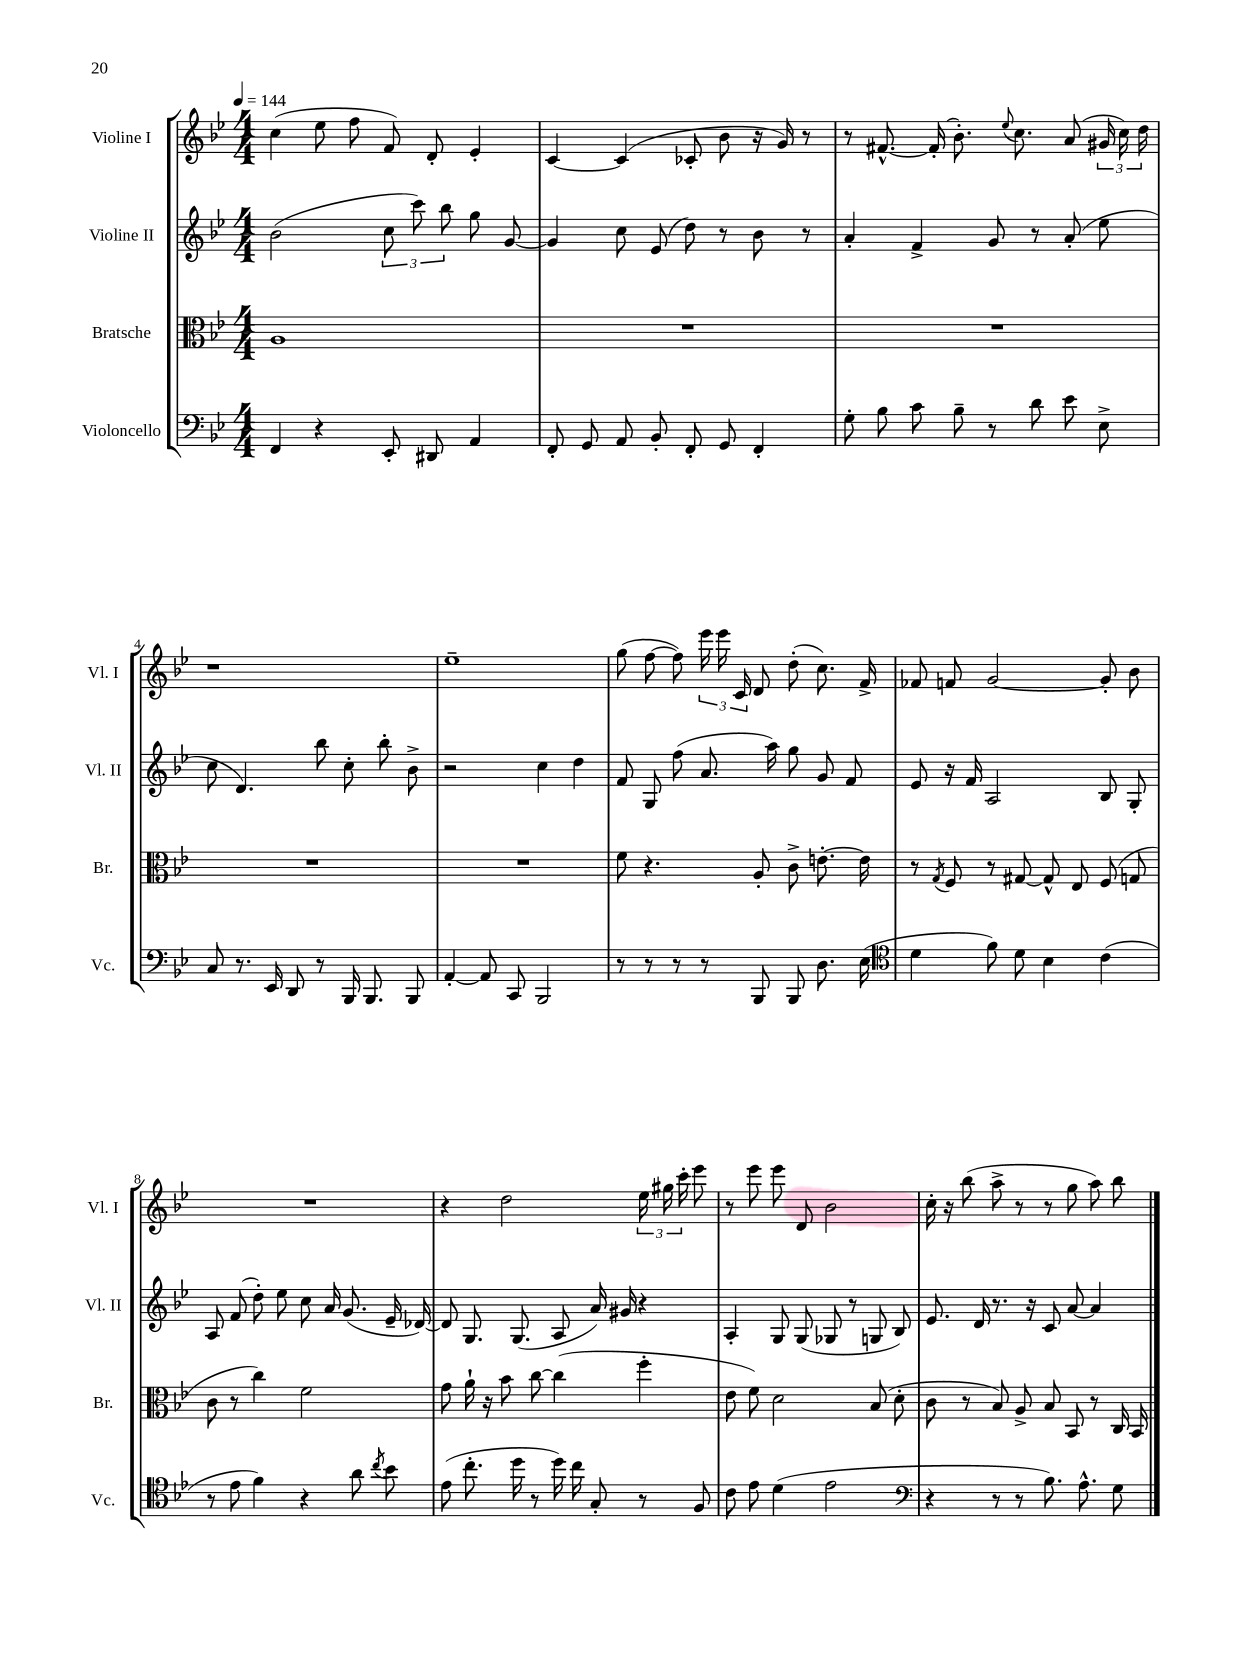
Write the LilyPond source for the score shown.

<<
\new StaffGroup <<
\new Staff = "s0" \with { instrumentName = "Violine I" shortInstrumentName = "Vl. I" } {
    \clef treble \key bes \major \numericTimeSignature \time 4/4 \tempo 4 = 144
    \autoBeamOff c''4( ees''8 f''8 f'8) d'8-. ees'4-. |
    c'4~ c'4( ces'8-. bes'8 r16 g'16) r8 |
    r8 fis'8.~-^ fis'16-.( bes'8.-.) \appoggiatura { ees''8 } c''8. a'8( \tuplet 3/2 { gis'16 c''16) d''16 } |
    r1 |
    ees''1-- |
    g''8( f''8~ f''8) \tuplet 3/2 { ees'''16 ees'''16 c'16 } d'8 d''8-.( c''8.) f'16-> |
    fes'8 f'8 g'2~ g'8-. bes'8 |
    R1 |
    r4 d''2 \tuplet 3/2 { ees''16 gis''16 c'''16-. } ees'''8 |
    r8 ees'''8 ees'''8 d'8 bes'2 |
    c''16-. r16 bes''8( a''8-> r8 r8 g''8 a''8) bes''8 \bar "|." |
}
\new Staff = "s1" \with { instrumentName = "Violine II" shortInstrumentName = "Vl. II" } {
    \clef treble \key bes \major \numericTimeSignature \time 4/4
    \autoBeamOff bes'2( \tuplet 3/2 { c''8 c'''8) bes''8 } g''8 g'8~ |
    g'4 c''8 ees'8( d''8) r8 bes'8 r8 |
    a'4-. f'4-> g'8 r8 a'8-.( ees''8 |
    c''8 d'4.) bes''8 c''8-. bes''8-. bes'8-> |
    r2 c''4 d''4 |
    f'8 g8 f''8( a'8. a''16) g''8 g'8 f'8 |
    ees'8 r16 f'16 a2 bes8 g8-. |
    a8 f'8( d''8-.) ees''8 c''8 a'16 g'8.( ees'16-- des'16~) |
    des'8 g8. g8.( a8 a'16) gis'16 r4 |
    a4-. g8 g8( ges8 r8 g8 bes8) |
    ees'8. d'16 r8. r16 c'8 a'8~ a'4 \bar "|." |
}
\new Staff = "s2" \with { instrumentName = "Bratsche" shortInstrumentName = "Br." } {
    \clef alto \key bes \major \numericTimeSignature \time 4/4
    \autoBeamOff a1 |
    R1 |
    R1 |
    R1 |
    R1 |
    f'8 r4. a8-. c'8-> e'8.~-. e'16 |
    r8 \acciaccatura { g8 } f8 r8 gis8~ gis8-^ ees8 f8( g8 |
    c'8 r8 c''4) f'2 |
    g'8 a'16-! r16 bes'8 c''8~ c''4( f''4-. |
    ees'8 f'8) d'2 bes8( d'8-. |
    c'8 r8 bes8) a8-> bes8 bes,8 r8 c16 bes,16 \bar "|." |
}
\new Staff = "s3" \with { instrumentName = "Violoncello" shortInstrumentName = "Vc." } {
    \clef bass \key bes \major \numericTimeSignature \time 4/4
    \autoBeamOff f,4 r4 ees,8-. dis,8 a,4 |
    f,8-. g,8 a,8 bes,8-. f,8-. g,8 f,4-. |
    g8-. bes8 c'8 bes8-- r8 d'8 ees'8 ees8-> |
    c8 r8. ees,16 d,8 r8 bes,,16 bes,,8. bes,,8 |
    a,4~-. a,8 c,8 bes,,2 |
    r8 r8 r8 r8 bes,,8 bes,,8 d8. ees16( |
    \clef tenor d'4 f'8) d'8 bes4 c'4( |
    r8 ees'8 f'4) r4 a'8 \acciaccatura { c''8 } bes'8 |
    ees'8( c''8.-. d''16 r8 d''16) c''16 g8-. r8 f8 |
    c'8 ees'8 d'4( ees'2 |
    \clef bass r4 r8 r8 bes8.) a8.-^ g8 \bar "|." |
}
>>
>>
